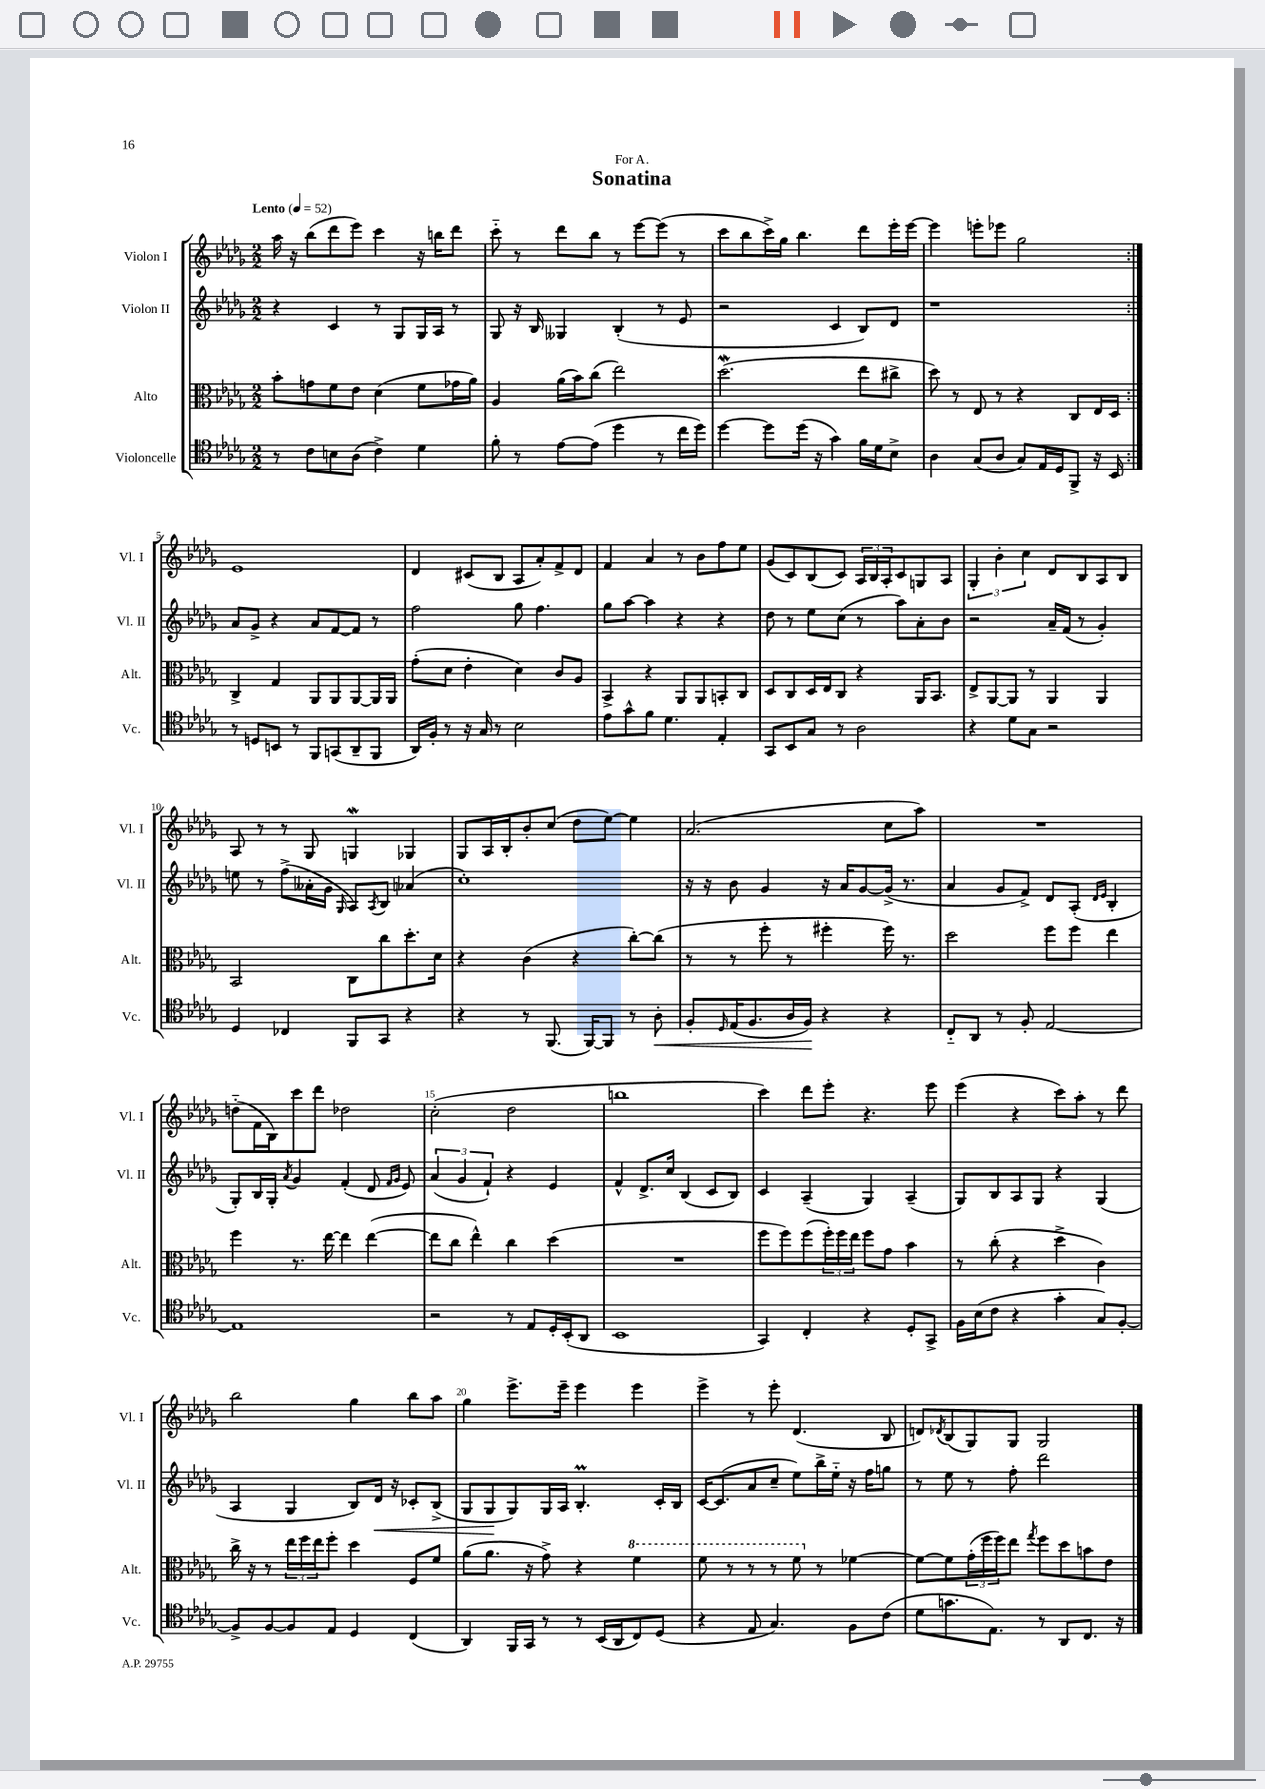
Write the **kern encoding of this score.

**kern	**dynam	**kern	**kern	**dynam	**kern
*part4	*part4	*part3	*part2	*part2	*part1
*staff4	*staff4	*staff3	*staff2	*staff2	*staff1
*I"Violoncelle	*	*I"Alto	*I"Violon II	*	*I"Violon I
*I'Vc.	*	*I'Alt.	*I'Vl. II	*	*I'Vl. I
*clefC4	*	*clefC3	*clefG2	*	*clefG2
*k[b-e-a-d-g-]	*	*k[b-e-a-d-g-]	*k[b-e-a-d-g-]	*	*k[b-e-a-d-g-]
*M2/2	*	*M2/2	*M2/2	*	*M2/2
*MM52	*	*MM52	*MM52	*	*MM52
=1	=1	=1	=1	=1	=1
!	!	!	!	!	!LO:TX:a:B:t=Lento
8r	.	8b-'\L	4r	.	16aa-\
.	.	.	.	.	16r
8c\L	.	8gn\	.	.	(8bb-\L
8Bn\	.	8f\	4c/	.	8ddd-\
(8A-\J	.	8e-\J	.	.	8eee-\J)
4c^\)	.	(4d-\	8r	.	4ccc\
.	.	.	8G-/L	.	.
4d-\	.	8f\L	16G-/L	.	16r
.	.	.	16A-/JJ	.	16bbn\KL
.	.	16g-X\L	8r	.	8ddd-\J
.	.	16a-\JJ)	.	.	.
=2	=2	=2	=2	=2	=2
8f'\	.	4A-/	8G-/	.	8ccc\
8r	.	.	16r	.	8r
.	.	.	16B-/	.	.
[8e-\L	.	(16a-\LL	4G--X/	.	8ddd-\L
.	.	16b-\J)	.	.	.
(8e-\J]	.	(8cc\J	.	.	8bb-\J
4dd-\	.	2ee-\)	(4B-'/	.	8r
.	.	.	.	.	[8eee-\L
8r	.	.	8r	.	(8eee-\J]
16cc\LL	.	.	8e-/	.	8r
16dd-\JJ)	.	.	.	.	.
=3	=3	=3	=3	=3	=3
[4dd-\	.	(2.dd-w\	2r	.	8ccc\L
.	.	.	.	.	8bb-\
8dd-\L]	.	.	.	.	16ccc^\L)
.	.	.	.	.	16gg-\JJ
(16dd-\Jk	.	.	.	.	4.bb-\
16r	.	.	.	.	.
4g-\)	.	.	4c/	.	.
16f\LL	.	8ee-\L	8B-/L)	.	8ddd-\L
16d-\J	.	.	.	.	.
8B-^\J	.	8cc#X^\J	8d-/J	.	16eee-'\L
.	.	.	.	.	[16eee-\JJ
=4	=4	=4	=4	=4	=4
4A-\	.	8dd-\)	1r	.	4eee-\]
.	.	8r	.	.	.
(8G-/L	.	8E-/	.	.	8eeen'\L
8A-/J	.	8r	.	.	8eee-X\J
8G-/L)	.	4r	.	.	2gg-\
16E-/L	.	.	.	.	.
16D-/J	.	.	.	.	.
8FF^/J	.	8C/L	.	.	.
16r	.	16E-/L	.	.	.
16BB-/	.	16D-/JJ	.	.	.
!!LO:LB:g=z
=5:|!	=5:|!	=5:|!	=5:|!	=5:|!	=5:|!
8r	.	4C^/	8a-/L	.	1e-
8Dn/L	.	.	8g-^/J	.	.
8BBn/J	.	4G-/	4r	.	.
8r	.	.	.	.	.
8FF/L	.	8AA-/L	8a-/L	.	.
(8GGn/	.	8AA-/	[8f/	.	.
8AA-~/	.	[8AA-/	8f/J]	.	.
8FF/J	.	16AA-/L]	8r	.	.
.	.	16AA-/JJ	.	.	.
=6	=6	=6	=6	=6	=6
16AA-/LL)	.	(8g-'\L	2ff\	.	4d-/
16F'/JJ	.	.	.	.	.
8r	.	8d-\J	.	.	.
16r	.	4e-'\	.	.	(8c#X/L
16G-/	.	.	.	.	.
8r	.	.	.	.	8B-/J
2B-\	.	4d-\)	8gg-\	.	8A-/L
.	.	.	4.ff\	.	8a-'/)
.	.	8c/L	.	.	8f^/
.	.	8A-/J	.	.	8d-/J
=7	=7	=7	=7	=7	=7
8e-\L	.	4BB-^/	8gg-\L	.	4f/
8g-^^\	.	.	[8aa-\J	.	.
8f\J	.	4r	4aa-\]	.	4a-/
4.d-\	.	.	.	.	.
.	.	8AA-/L	4r	.	8r
.	.	8AA-/	.	.	8b-\L
4E-'/	.	8BBn'/	4r	.	8ff\
.	.	8C/J	.	.	8ee-\J
=8	=8	=8	=8	=8	=8
8GG-/L	.	8D-/L	8dd-\	.	(8g-/L
8BB-/	.	8C/	8r	.	8c/)
8G-/J	.	16D-/L	8ee-\L	.	(8B-/
.	.	16E-/J	.	.	.
8r	.	8C/J	(8cc\J	.	8c/J)
2A-\	.	4r	8r	.	24A-/LL
.	.	.	.	.	24B-/
.	.	.	.	.	24A-'/J
.	.	.	8aa-\L)	.	8c/
.	.	16AA-/KL	8a-'\	.	8Gn/
.	.	8.BB-/J	.	.	.
.	.	.	8b-\J	.	8A-/J
=9	=9	=9	=9	=9	=9
4r	.	8E-^/L	2r	.	6G-'/
.	.	[8AA-/	.	.	.
.	.	.	.	.	6b-'\
8d-\L	.	8AA-/J]	.	.	.
.	.	.	.	.	6cc\
8G-\J	.	8r	.	.	.
2r	.	4AA-/	16a-~/LL	.	8d-/L
.	.	.	(16f/JJ	.	.
.	.	.	8r	.	8B-/
.	.	4AA-/	4g-'/)	.	8A-/
.	.	.	.	.	8B-/J
!!LO:LB:g=z
=10	=10	=10	=10	=10	=10
4D-/	.	2BB-/	8een\	.	8A-/
.	.	.	8r	.	8r
4C-X/	.	.	(8ff^\L	.	8r
.	.	.	16a--X'\L	.	8G-/
.	.	.	16g-\JJ	.	.
.	.	.	16qqG-/	.	.
8FF/L	.	8C\L	8A-/L)	.	4GnW/
.	.	.	8qA-/	.	.
8GG-/J	.	8cc\	8B-/J	.	.
4r	.	8.dd-'\	(4a-X/	.	4G-X/
.	.	16d-\Jk	.	.	.
=11	=11	=11	=11	=11	=11
4r	.	4r	1cc')	.	8G-/L
.	.	.	.	.	16A-/L
.	.	.	.	.	16B-'/J
8r	.	(4c\	.	.	8b-'/
(8.FF/	.	.	.	.	(8cc/J
.	.	4r	.	.	8dd-\L
[16FF/KL)	.	.	.	.	.
8FF/J]	.	.	.	.	[8ee-\J)
8r	.	[8cc'\L)	.	.	4ee-\]
!	!LO:HP:b	!	!	!	!
8A-'\	<	(8cc\J]	.	.	.
=12	=12	=12	=12	=12	=12
8F'/L	.	8r	16r	.	(2.a-/
.	.	.	16r	.	.
16qqD-/	.	.	.	.	.
(16E-/K	.	8r	8b-\	.	.
8.F/	.	.	.	.	.
.	.	8ff'\	4g-/	.	.
16A-/L	.	8r	.	.	.
16F/JJ)	.	.	.	.	.
4r	[	4ff#X'\	16r	.	.
.	.	.	16a-/KL	.	.
.	.	.	[8g-/	.	.
4r	.	16ff#\)	(16g-^/Jk]	.	8cc\L
.	.	8.r	8.r	.	.
.	.	.	.	.	8aa-\J)
=13	=13	=13	=13	=13	=13
8C/L	.	2dd-\	4a-/	.	1r
8AA-/J	.	.	.	.	.
8r	.	.	8g-/L	.	.
8F'/	.	.	8f^/J)	.	.
[2E-/	.	8ff\L	8d-/L	.	.
.	.	8ff\J	(8A-'/J	.	.
.	.	.	16qqd-/LL	.	.
.	.	.	16qqe-/JJ	.	.
.	.	4ee-\	4B-'/	.	.
!!LO:LB:g=z
=14	=14	=14	=14	=14	=14
1E-]	.	4ff\	8G-'/L)	.	(8ddn\L
.	.	.	16B-/L	.	16f\L
.	.	.	16G-'/JJ	.	16B-\J)
.	.	.	8qa-/	.	.
.	.	8.r	4g-/	.	8ccc\
.	.	.	.	.	8ddd-\J
.	.	[16ee-\	.	.	.
.	.	4ee-\]	(4f'/	.	2dd-X\
.	.	([4ee-\	8d-/	.	.
.	.	.	16qqf/LL	.	.
.	.	.	16qqg-/JJ	.	.
.	.	.	8e-/)	.	.
=15	=15	=15	=15	=15	=15
2r	.	8ee-\L]	(6a-/	.	(2cc'\
.	.	8cc\J	.	.	.
.	.	.	6g-/	.	.
.	.	4ee-^^\)	.	.	.
.	.	.	6f`/)	.	.
8r	.	4cc\	4r	.	2dd-\
8E-/L	.	.	.	.	.
16D-'/L	.	(4dd-\	4e-/	.	.
(16BB-'/J	.	.	.	.	.
8AA-/J	.	.	.	.	.
=16	=16	=16	=16	=16	=16
1BB-	.	1r	4f^^/	.	1bbn
.	.	.	8.d-^/L	.	.
.	.	.	16cc/Jk	.	.
.	.	.	(4B-/	.	.
.	.	.	8c/L	.	.
.	.	.	8B-/J)	.	.
=17	=17	=17	=17	=17	=17
4GG-/)	.	8ff\L	4c/	.	4ccc\)
.	.	8ff\)	.	.	.
4C'/	.	(8ff\	(4A-~/	.	8ddd-\L
.	.	24ff'\L)	.	.	8eee-'\J
.	.	24ff\	.	.	.
.	.	24ee-\JJ	.	.	.
4r	.	8ff\L	4G-/)	.	4.r
.	.	8g-\J	.	.	.
8D-'/L	.	4b-\	(4A-~/	.	.
8GG-^/J	.	.	.	.	8eee-\
=18	=18	=18	=18	=18	=18
16F\LL	.	8r	8G-/L)	.	(4eee-\
(16B-\J	.	.	.	.	.
8c\J	.	(8cc'\	8B-/	.	.
4r	.	4r	8A-/	.	4r
.	.	.	8G-/J	.	.
4g-'\	.	4dd-^\	4r	.	8ccc\L)
.	.	.	.	.	8aa-'\J
8G-/L)	.	4c\)	(4G-/	.	8r
[8F'/J	.	.	.	.	8ddd-\
!!LO:LB:g=z
=19	=19	=19	=19	=19	=19
8F^/L]	.	16cc^\	4A-/	.	2bb-\
.	.	16r	.	.	.
[8F/	.	8r	.	.	.
8F/]	.	24ee-\LL	4G-/	.	.
.	.	24ff\	.	.	.
.	.	24ee-\J	.	.	.
8E-/J	.	8ff'\J	.	.	.
4D-/	.	4dd-\	8B-/L)	.	4gg-\
!	!	!	!	!LO:HP:b	!
.	.	.	16d-/Jk	<	.
.	.	.	16r	.	.
(4C/	.	8F/L	8c-X'/L	.	8bb-\L
.	.	8f/J	(8B-^/J	.	8aa-\J
=20	=20	=20	=20	=20	=20
4AA-/)	.	(8a-\L	8G-/L	.	4gg-\
.	.	8.a-\J	8G-/	.	.
16FF/LL	.	.	8G-/)	[	8.eee-^\L
16GG-/JJ	.	16r	.	.	.
8r	.	8g-^\)	16G-/L	.	.
.	.	.	16A-/JJ	.	16eee-~\Jk
8r	.	4r	4.B-M'/	.	4eee-\
(16BB-/LL	.	.	.	.	.
16AA-/J	.	.	.	.	.
*	*	*8va	*	*	*
8C/)	.	4ff\	.	.	4eee-\
(8D-/J	.	.	16c'/LL	.	.
.	.	.	16B-/JJ	.	.
=21	=21	=21	=21	=21	=21
4r	.	8ff\	[16c/KL	.	4eee-^\
.	.	.	(8.c/]	.	.
.	.	8r	.	.	.
8E-/	.	8r	8a-/	.	8r
4.G-/)	.	8r	8cc~/J	.	8eee-'\
.	.	8ff\	8ee-\L)	.	(4.d-/
*	*	*X8va	*	*	*
.	.	8r	16bb-^\L	.	.
.	.	.	16ee-\JJ	.	.
8F\L	.	[4f-X\	16r	.	.
.	.	.	16ff\KL	.	.
(8c\J	.	.	8ggn\J	.	8B-/
=22	=22	=22	=22	=22	=22
8d-\L	.	8f-\L_	8r	.	8dn/L)
.	.	.	.	.	8qd-X/
8.gn\	.	8f-\]	8ee-\	.	(8B-/
.	.	(24g-'\L	8r	.	8G-/)
.	.	24ff\	.	.	.
8.E-\J)	.	.	.	.	.
.	.	24ff\J)	.	.	.
.	.	8ee-\J	8ff'\	.	8G-/J
.	.	8qgg-/	.	.	.
8r	.	8ff\L	2ddd-\	.	2G-/
8AA-/L	.	8dd-\	.	.	.
8.C/J	.	8bn\	.	.	.
.	.	8e-\J	.	.	.
16r	.	.	.	.	.
==	==	==	==	==	==
*-	*-	*-	*-	*-	*-
